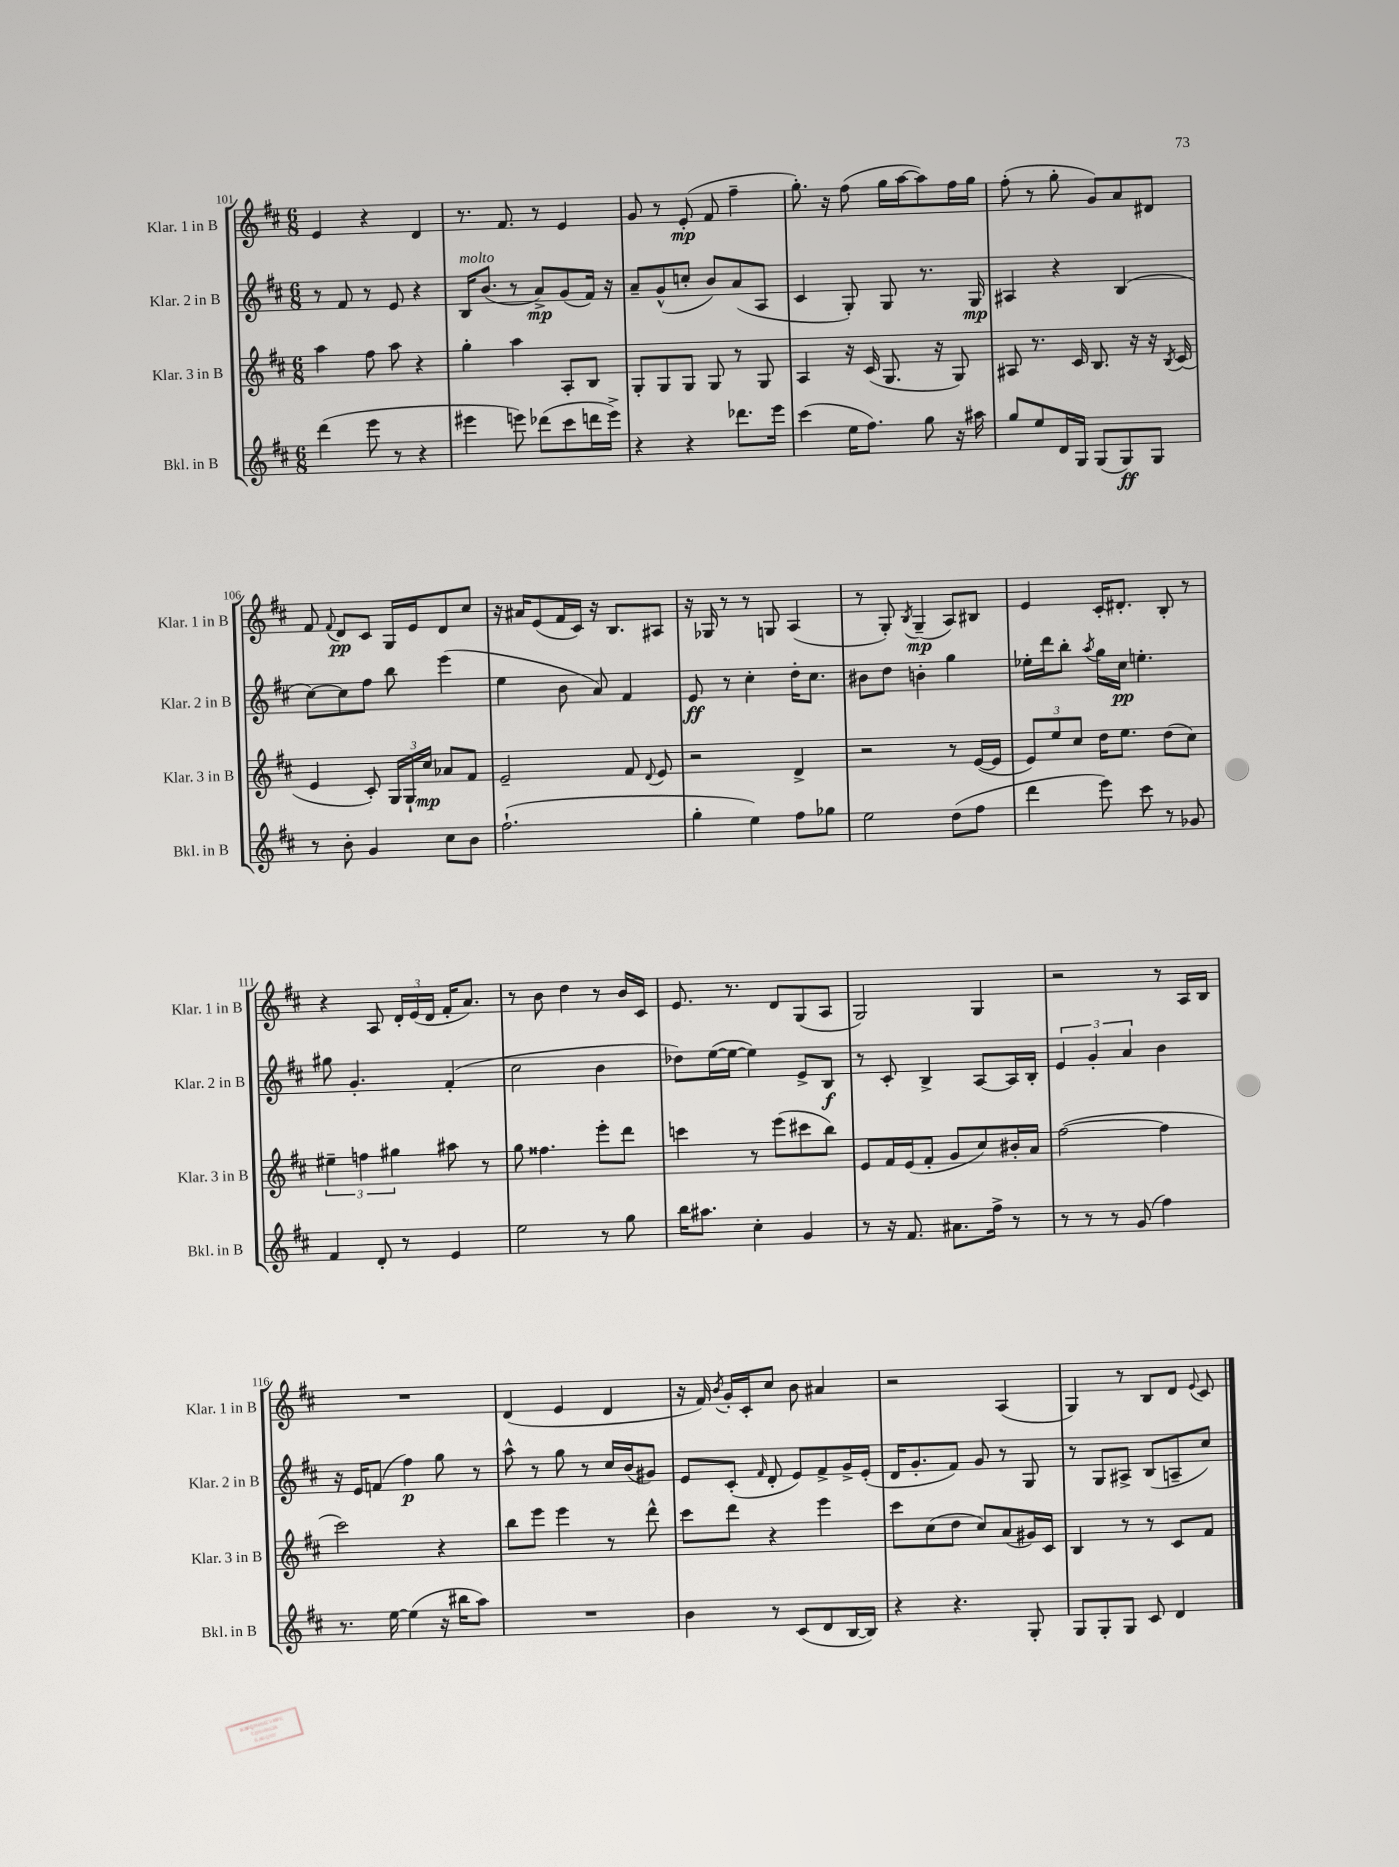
<<
\new StaffGroup <<
\new Staff = "s0" \with { instrumentName = "Klar. 1 in B" shortInstrumentName = "Klar. 1 in B" } {
    \clef treble \key d \major \numericTimeSignature \time 6/8
    \autoBeamOff e'4 r4 d'4 |
    r8. fis'8. r8 e'4 |
    g'8 r8 e'8-.\mp( fis'8 fis''4-- |
    g''8.-.) r16 fis''8( g''16[ a''16~ a''8) fis''16 g''16] |
    fis''8-.( r8 g''8-. g'8[) a'8 dis'8] |
    fis'8 \appoggiatura { fis'8 } d'8[\pp cis'8] g16[ e'16 d'8 cis''8] |
    r16 ais'16[ e'8( fis'16 cis'16]) r16 b8.[ ais8] |
    r16 ges16 r8 r8 g8 a4( |
    r8 g8-.) \acciaccatura { b8 } g4--\mp( a8[) bis8] |
    e'4 cis'16[-. dis'8.]-. b8-. r8 |
    r4 a8 \tuplet 3/2 { d'16[-. e'16( d'16] } fis'16[-. a'8.]) |
    r8 b'8 d''4 r8 b'16[ cis'16] |
    e'8. r8. d'8[ g8( a8] |
    g2) g4 |
    r2 r8 a16[ b16] |
    R2. |
    d'4( e'4 d'4 |
    r16 fis'16) \acciaccatura { b'8 } g'16[-. cis'16-. cis''8] b'8 ais'4 |
    r2 a4( |
    g4) r8 b8[ d'8] \appoggiatura { e'8 } cis'8 \bar "|." |
}
\new Staff = "s1" \with { instrumentName = "Klar. 2 in B" shortInstrumentName = "Klar. 2 in B" } {
    \clef treble \key d \major \numericTimeSignature \time 6/8
    \autoBeamOff r8 fis'8 r8 e'8 r4 |
    b16[^\markup { \italic "molto" } b'8.]( r8 a'8[->\mp) g'8( fis'16]) r16 |
    a'8[-- g'8-^( c''8]-. b'8[) a'8( a8] |
    cis'4 g8-.) g8 r8. g16\mp |
    ais4 r4 b4( |
    cis''8[~) cis''8 fis''8] b''8 e'''4( |
    e''4 b'8 a'8) fis'4 |
    e'8\ff r8 cis''4-. d''16[-. cis''8.] |
    bis'8[ d''8] b'4-. g''4 |
    ees''16[-. d'''16 b''8]-. \acciaccatura { a''8 } g''16[ cis''16]\pp e''4.-. |
    gis''8 g'4.-. fis'4-.( |
    cis''2 b'4 |
    des''8[) e''16~( e''16]~ e''4) e'8[-> b8]\f |
    r8 cis'8-. b4-> a8[~ a16 b16]-. |
    \tuplet 3/2 { e'4 g'4-. a'4 } b'4 |
    r16 e'16[ f'8]( fis''4\p) g''8 r8 |
    a''8-^ r8 g''8 r8 cis''16[ b'16( gis'8]) |
    e'8[ cis'8]-.( \grace { fis'16 } d'8-. e'8[) fis'8-> g'16-> e'16]-.( |
    d'16[ g'8.-. fis'8]) g'8 r8 g8 |
    r8 g8[ ais8]-> b8[( a8-- cis''8]) \bar "|." |
}
\new Staff = "s2" \with { instrumentName = "Klar. 3 in B" shortInstrumentName = "Klar. 3 in B" } {
    \clef treble \key d \major \numericTimeSignature \time 6/8
    \autoBeamOff a''4 fis''8 a''8 r4 |
    g''4-. a''4 a8[-. b8] |
    g8[-. g8 g8] g8 r8 g8 |
    a4 r16 cis'16( g8. r16 g8) |
    ais8 r8. cis'16 b8. r16 r16 \acciaccatura { b8 } cis'16( |
    e'4 cis'8-.) \tuplet 3/2 { g16[ g16-! cis''16]\mp } aes'8[ fis'8] |
    e'2-- fis'8 \appoggiatura { d'8 } e'8 |
    r2 d'4-> |
    r2 r8 e'16[~( e'16] |
    \tuplet 3/2 { e'8[) e''8 cis''8] } d''16[ e''8.] d''8[( cis''8]) |
    \tuplet 3/2 { eis''4-- f''4 gis''4 } ais''8 r8 |
    g''8 fisis''4. e'''8[-. d'''8] |
    c'''4 r8 e'''8[( cis'''8 b''8]) |
    e'8[ fis'16 e'16( fis'8]-. g'8[ cis''8) bis'16-. a'16] |
    fis''2~( fis''4 |
    cis'''2) r4 |
    b''8[ e'''8] e'''4 r8 d'''8-^ |
    cis'''8[ d'''8] r4 e'''4 |
    cis'''8[ cis''8( d''8] cis''8[) a'8( gis'16) cis'16] |
    b4 r8 r8 cis'8[ fis'8] \bar "|." |
}
\new Staff = "s3" \with { instrumentName = "Bkl. in B" shortInstrumentName = "Bkl. in B" } {
    \clef treble \key d \major \numericTimeSignature \time 6/8
    \autoBeamOff d'''4( e'''8 r8 r4 |
    eis'''4 e'''8) des'''8[( cis'''8 d'''16 e'''16]->) |
    r4 r4 des'''8.[ e'''16] |
    cis'''4( e''16[ fis''8.]) g''8 r16 ais''16 |
    g''8[ e''8 d'16 g16] g8[( g8\ff) g8] |
    r8 b'8-. g'4 cis''8[ b'8] |
    fis''2.-!( |
    g''4-. e''4) fis''8[ ges''8] |
    e''2 d''8[( fis''8] |
    d'''4 e'''8) cis'''8 r8 ges'8 |
    fis'4 d'8-. r8 e'4 |
    e''2 r8 g''8 |
    b''16[ ais''8.] cis''4-. g'4 |
    r8 r16 fis'8. ais'8.[ fis''16]-> r8 |
    r8 r8 r8 g'8( fis''4) |
    r8. e''16~ e''4( r16 bis''16[ a''8]) |
    R2. |
    b'4 r8 cis'8[( d'8 b16~ b16]) |
    r4 r4. g8-. |
    g8[ g8-. g8] cis'8 d'4 \bar "|." |
}
>>
>>
\layout { \context { \Score currentBarNumber = #101 } }
